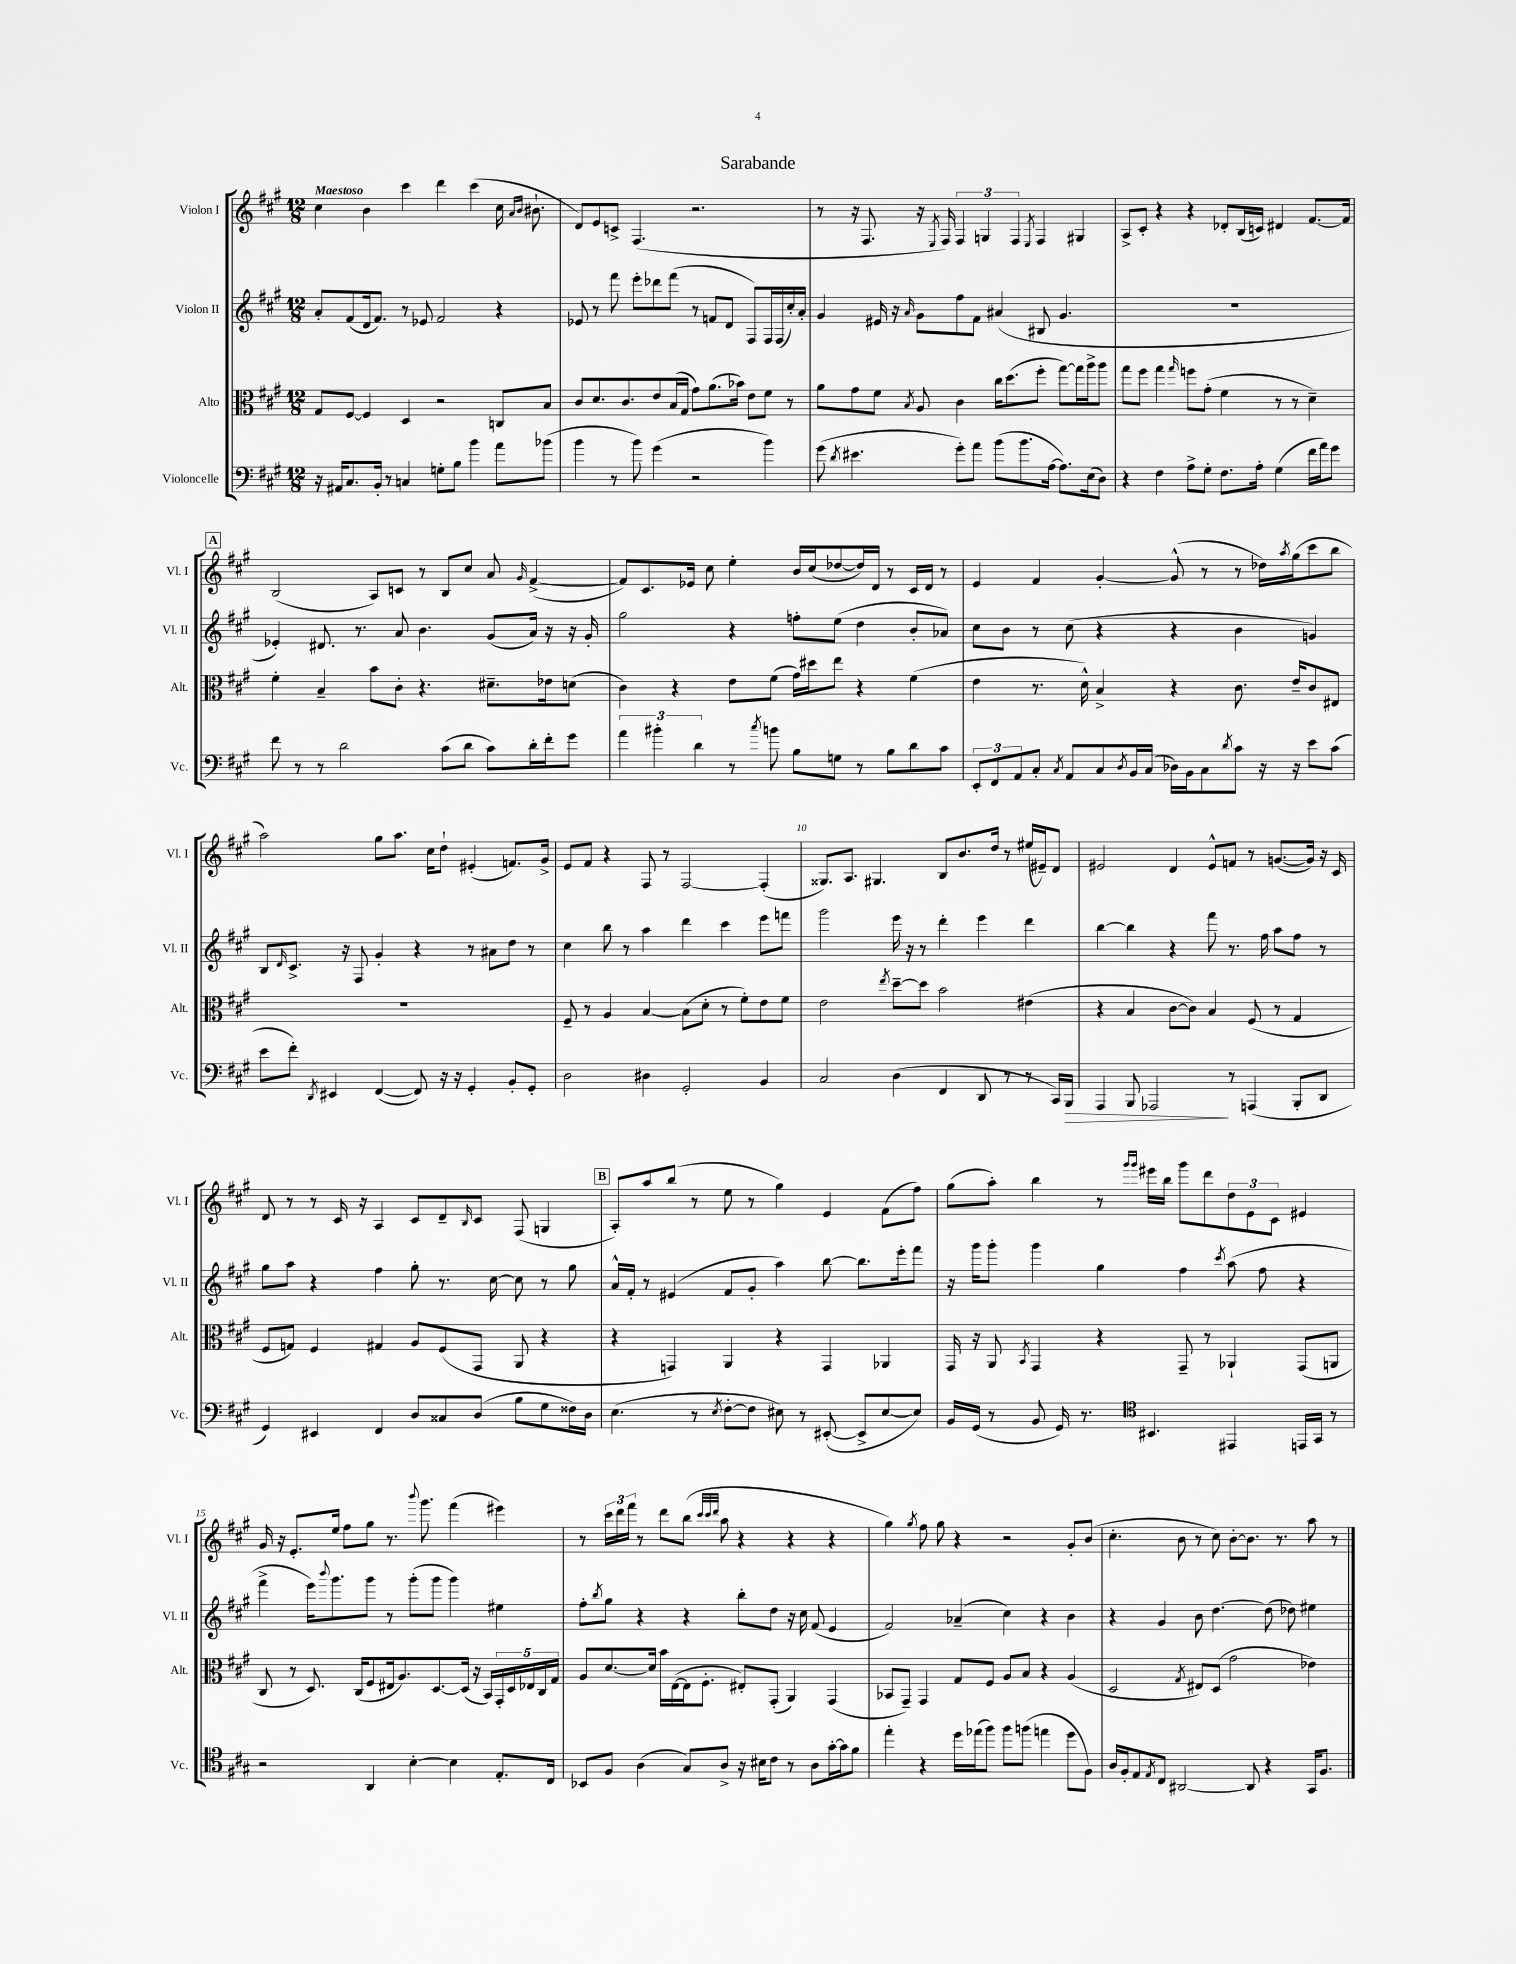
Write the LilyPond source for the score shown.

\header { title = "Sarabande" }
<<
\new StaffGroup <<
\new Staff = "s0" \with { instrumentName = "Violon I" shortInstrumentName = "Vl. I" } {
    \clef treble \key a \major \numericTimeSignature \time 12/8 \tempo "Maestoso"
    cis''4 b'4 cis'''4 d'''4 cis'''4( cis''16 \grace { a'16 b'16 } bis'8.-! |
    d'8) e'8 c'8-> fis4.( r2. |
    r8 r16 fis8. r16 \acciaccatura { e8 } fis16) \tuplet 3/2 { fis4 g4 fis4 } \acciaccatura { e8 } fis4 gis4 |
    a8-> cis'8-. r4 r4 des'8-. b16( c'16) dis'4 fis'8.~ fis'16 |
    \mark \markup { \box "A" } b2( a8) c'8 r8 b8 cis''8 a'8 \grace { gis'16 } fis'4~->( |
    fis'8) cis'8. ees'16 cis''8 e''4-. b'16 cis''16( des''8~ des''16) d'16 r8 cis'16 d'16 r8 |
    e'4 fis'4 gis'4~-. gis'8-^( r8 r8 des''16) \acciaccatura { a''8 } gis''16( cis'''8 b''8 |
    a''2) gis''8 a''8. cis''16 d''8-! eis'4-.( f'8.) gis'16-> |
    e'8 fis'8 r4 fis8 r8 fis2~ fis4-.( |
    gisis8.) a8. gis4. b8 b'8. d''16 r8 eis''16( eis'16--) d'8 |
    eis'2 d'4 eis'8-^ f'8 r8 g'8.~( g'16) r16 cis'16 |
    d'8 r8 r8 cis'16 r16 a4 cis'8 d'8-- \grace { b16 } cis'8 fis8( g4 |
    \mark \markup { \box "B" } a8-.) a''8 b''8( r8 e''8 r8 gis''4) e'4 fis'8( fis''8) |
    gis''8( a''8-.) b''4 r8 \grace { gis'''16 gis'''16 } eis'''16 b''16 gis'''8 d'''8 \tuplet 3/2 { d''8 e'8 cis'8 } eis'4 |
    gis'16 r16 e'8.-. e''16 fis''8 gis''8 r8. \appoggiatura { b'''8 } gis'''8. fis'''4( eis'''4) |
    r8 \tuplet 3/2 { cis'''16 d'''16 fis'''16 } r8 d'''8 b''8( \grace { cis'''32 cis'''32 d'''32 } a''8 r4 r4 r4 |
    gis''4) \acciaccatura { gis''8 } fis''8 gis''8 r4 r2 gis'8-. b'8( |
    cis''4.-. b'8 r8 cis''8) b'8~-. b'8. r8. a''8 r8 \bar "|." |
}
\new Staff = "s1" \with { instrumentName = "Violon II" shortInstrumentName = "Vl. II" } {
    \clef treble \key a \major \numericTimeSignature \time 12/8
    a'8-. fis'8( d'16 fis'8.) r8 ees'8 fis'2 r4 |
    ees'8 r8 fis'''8 e'''8-. des'''8 fis'''8( r8 f'8 d'8 fis8) fis16 fis16( cis''16-.) a'16-. |
    gis'4 eis'16 r16 \grace { a'16 } gis'8 fis''8 fis'8 ais'4( bis8 gis'4. |
    R1. |
    \mark \markup { \box "A" } ees'4-.) dis'8. r8. a'8 b'4. gis'8( a'16) r16 r16 gis'16-. |
    gis''2 r4 f''8-. e''8( d''4 b'8-. aes'8) |
    cis''8 b'8 r8 cis''8( r4 r4 b'4 g'4) |
    b8 \grace { d'16 } cis'8.-> r16 fis8 gis'4-. r4 r8 ais'8 d''8 r8 |
    cis''4 b''8 r8 a''4 d'''4 cis'''4 e'''8 f'''8 |
    gis'''2 e'''16 r16 r8 d'''4-. e'''4 d'''4 |
    b''4~ b''4 r4 fis'''8 r8. fis''16 a''8 fis''8 r8 |
    gis''8 a''8 r4 fis''4 gis''8-. r8. cis''16~ cis''8 r8 gis''8 |
    \mark \markup { \box "B" } a'16-^ fis'16-. r8 eis'4( fis'8 gis'8-. a''4) b''8~ b''8. e'''16-. fis'''8 |
    r16 gis'''16 gis'''8-. gis'''4 gis''4 fis''4 \acciaccatura { cis'''8 } a''8( fis''8 r4 |
    fis'''4-> e'''16) \appoggiatura { b'''8 } gis'''8. gis'''8 r8 gis'''8-.( gis'''8 gis'''4) eis''4 |
    fis''8-. \acciaccatura { b''8 } gis''8 r4 r4 b''8-. d''8 r16 cis''16 fis'8( e'4 |
    fis'2) aes'4--( cis''4) r4 b'4 |
    r4 gis'4 b'8 d''4.~ d''8( des''8) eis''4 \bar "|." |
}
\new Staff = "s2" \with { instrumentName = "Alto" shortInstrumentName = "Alt." } {
    \clef alto \key a \major \numericTimeSignature \time 12/8
    gis8 fis8~ fis4 d4 r2 c8 b8 |
    cis'8 d'8. cis'8. e'8 b16( gis16 gis'8) a'8.( bes'16) e'8 fis'8 r8 |
    a'8 gis'8 fis'8 \acciaccatura { b8 } a8 cis'4 cis''16 d''8.( fis''8-. gis''8~) gis''16 a''16-> a''8 |
    gis''8 fis''8 gis''4 \grace { gis''16 } f''8 gis'8-.( fis'4 r8 r8 d'4--) |
    \mark \markup { \box "A" } fis'4-. b4-- b'8 cis'8-. r4. dis'8.-- ees'16 d'8( |
    cis'4) r4 e'8 fis'8( gis'16) dis''16 e''8 r4 fis'4( |
    e'4 r8. d'16-^) b4-> r4 cis'8. e'16-- cis'8 eis8 |
    R1. |
    fis8-- r8 a4 b4~ b8( d'8-. r8 fis'8-.) e'8 fis'8 |
    e'2 \acciaccatura { e''8 } d''8~-- d''8 b'2 eis'4( |
    r4 b4 cis'8~ cis'8) b4 fis8( r8 gis4 |
    fis8 g8) fis4 gis4 a8 fis8( gis,8 a,8 r4 |
    \mark \markup { \box "B" } r4 g,4) a,4 r4 g,4 aes,4 |
    gis,16 r16 a,8 \acciaccatura { b,8 } gis,4 r4 gis,8-- r8 aes,4-! gis,8( a,8 |
    cis8 r8 d8.) cis16( fis8 eis16 a8.) d8.~ d16( r16 b,16) \tuplet 5/4 { gis,16-. d16 ees16 cis16 gis16 } |
    a8 d'8.~ d'16 b'16 e16~( e16 fis8.-. eis8-.) gis,8-.( a,4) gis,4( |
    bes,8 gis,8--) gis,4 gis8 fis8 a8 b8 r4 a4( |
    d2 \acciaccatura { gis8 } eis8) d8( gis'2 ees'4) \bar "|." |
}
\new Staff = "s3" \with { instrumentName = "Violoncelle" shortInstrumentName = "Vc." } {
    \clef bass \key a \major \numericTimeSignature \time 12/8
    r16 ais,16 cis8. b,16-. r8 c4 g8-. b8 b'4 a'8 bes'8( |
    b'4 r8 b'8) gis'4( r2 b'4) |
    gis'8( \acciaccatura { d'8 } eis'4. gis'8-.) a'8 b'8( b'8. a16~ a8.) e16( d8) |
    r4 fis4 a8-> gis8-. fis8. a16-. gis4( fis'16 a'16) gis'8 |
    \mark \markup { \box "A" } fis'8 r8 r8 d'2 cis'8( d'8 cis'8) d'16-. fis'16-. gis'8 |
    \tuplet 3/2 { a'4 bis'4-. d'4 } r8 \acciaccatura { cis''8 } b'8 b8 g8 r8 b8 d'8 cis'8 |
    \tuplet 3/2 { e,8-. fis,8 a,8 } cis8-. \acciaccatura { cis8 } a,8 cis8 \acciaccatura { d8 } b,16 cis16( des16) b,16 cis8 \acciaccatura { d'8 } cis'8 r16 r16 e'8 cis'8( |
    e'8 fis'8-.) \acciaccatura { d,8 } eis,4 fis,4~( fis,8) r16 r16 gis,4-. b,8-. gis,8-. |
    d2 dis4 gis,2-. b,4 |
    cis2 d4( fis,4 d,8 r8 r8 cis,16) b,,16\> |
    a,,4 b,,8 aes,,2\! r8 a,,4( b,,8-. d,8 |
    gis,4) eis,4 fis,4 d8 cisis8 d8( b8 gis8 fisis16) d16 |
    \mark \markup { \box "B" } e4.( r8 \acciaccatura { e8 } fis8~-. fis8 eis8) r8 eis,8~-.( eis,8-> eis8~ eis8) |
    b,16 gis,16( r8 b,8 gis,16) r8. \clef tenor bis,4. eis,4 e,16 gis,16 r8 |
    r2 a,4 b4~-. b4 e8.-. cis16 |
    bes,8 fis8 a4( gis8) a8-> r16 bis16 cis'8 r8 a8 gis'16~-. gis'16 fis'8 |
    e''4-. r4 d''16 ees''16( fis''8) fis''8 f''8( e''4 d''8 fis8) |
    a16 fis16-. e8 \acciaccatura { e8 } cis8 ais,2~ ais,8 r4 gis,16 fis8. \bar "|." |
}
>>
>>
\layout { \context { \Score \override BarNumber.break-visibility = ##(#f #t #t) barNumberVisibility = #(every-nth-bar-number-visible 5) } }
